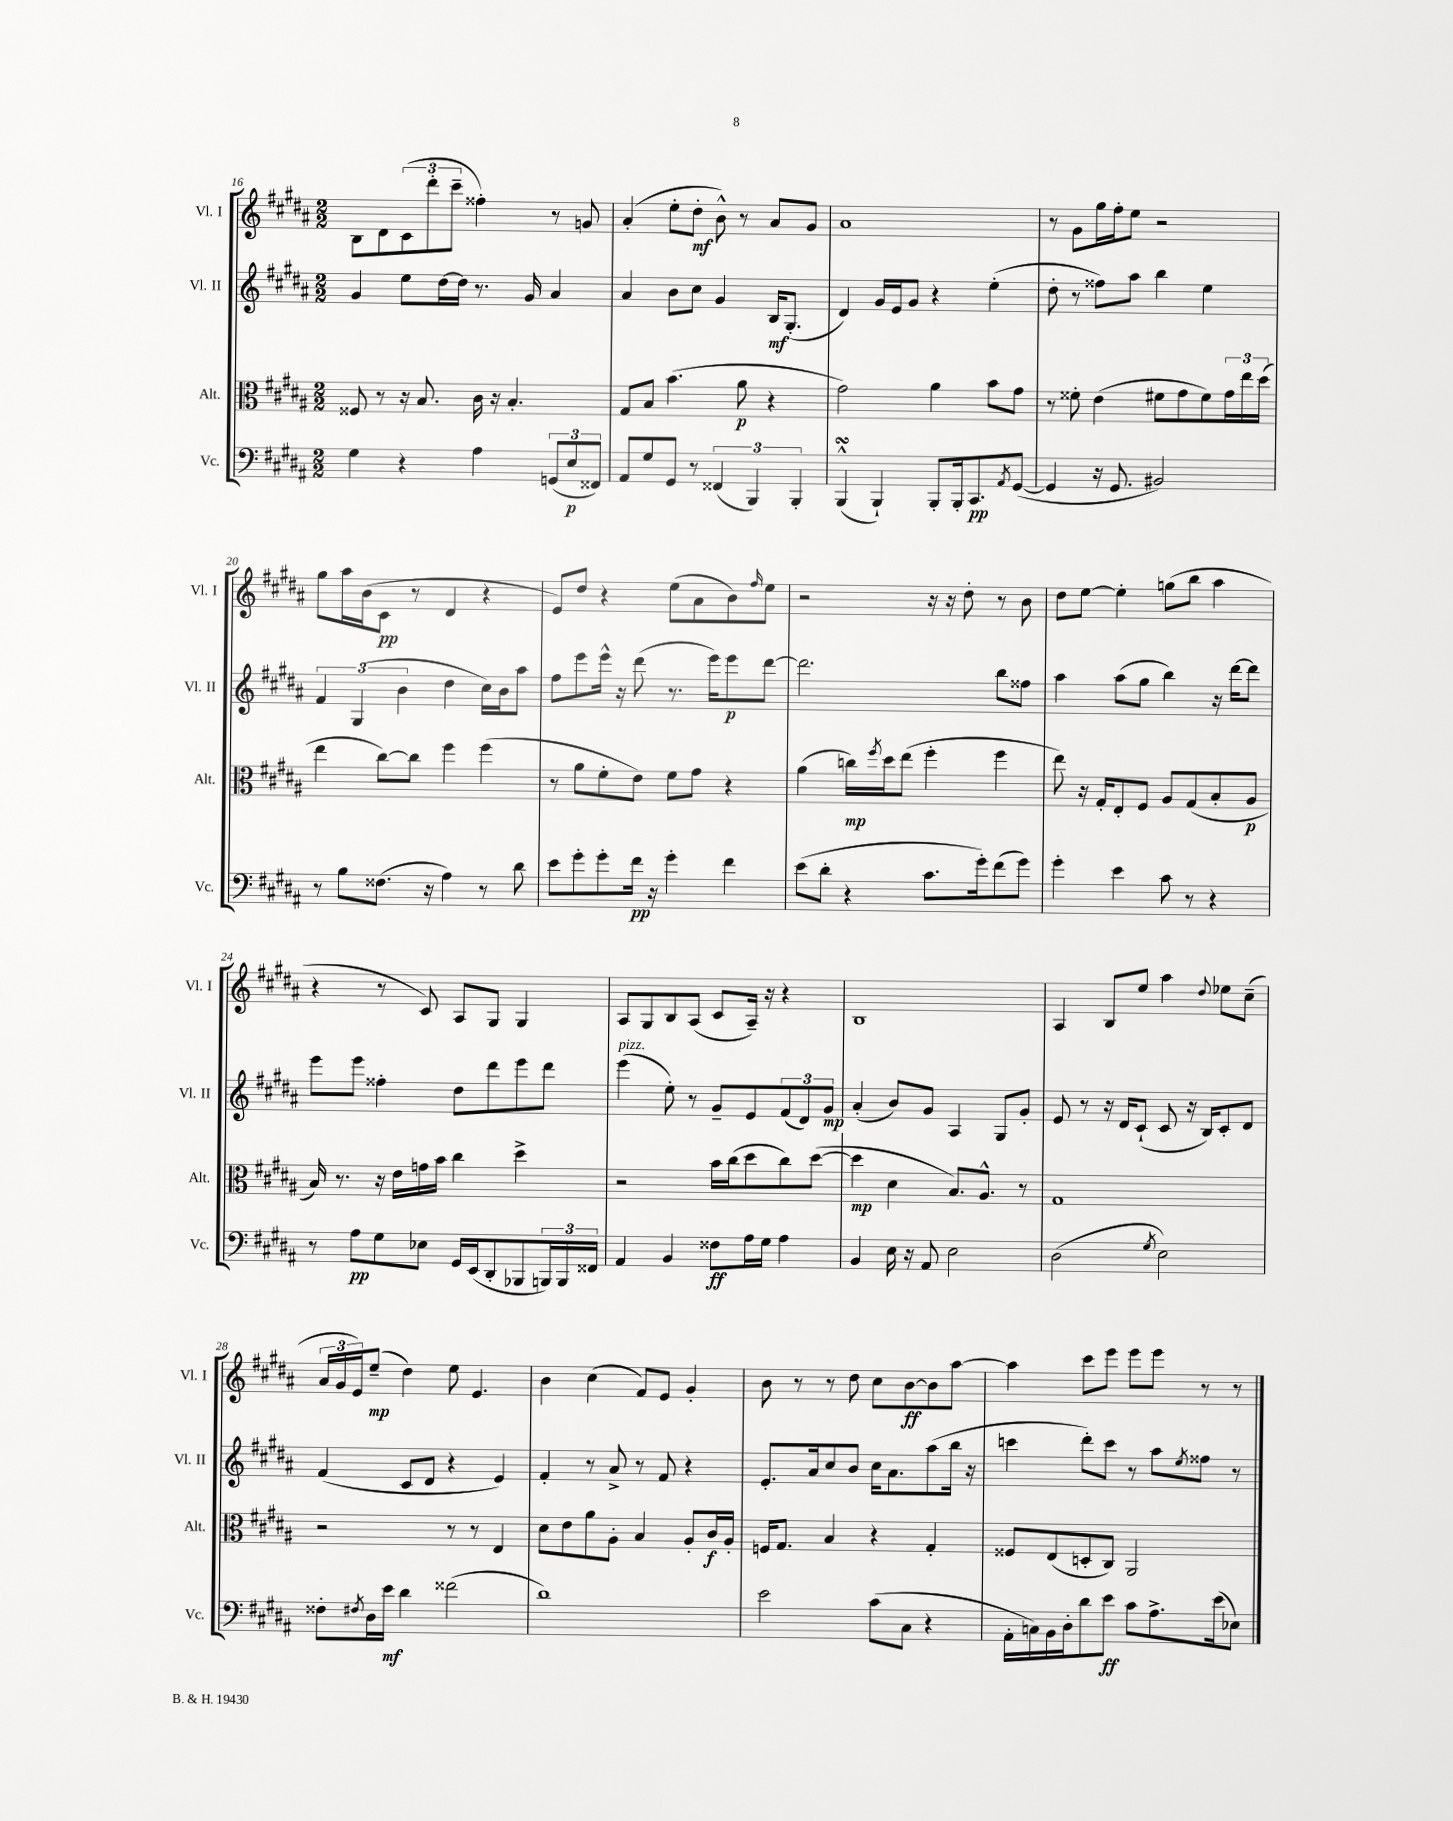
<<
\new StaffGroup <<
\new Staff = "s0" \with { instrumentName = "Vl. I" shortInstrumentName = "Vl. I" } {
    \clef treble \key b \major \numericTimeSignature \time 2/2
    b8 dis'8 \tuplet 3/2 { cis'8( dis'''8-. cis'''8-- } fisis''4-.) r8 g'8 |
    ais'4-.( e''8-. dis''8-.\mf b'8-^) r8 ais'8 gis'8 |
    ais'1 |
    r8 gis'8 gis''16 fis''16-. e''8 r2 |
    gis''8 ais''16 b'16( cis'8\pp r8 dis'4 r4 |
    e'8) dis''8 r4 e''8( ais'8 b'8) \grace { fis''16 } e''8 |
    r2 r16 r16 dis''8-. r8 b'8 |
    dis''8 e''8~ e''4-. g''8( b''8 ais''4 |
    r4 r8 cis'8) ais8 gis8 gis4 |
    ais8 gis8 b8 ais8( cis'8 ais16--) r16 r4 |
    b1 |
    ais4 b8 e''8 ais''4 \appoggiatura { dis''8 } ees''8 cis''8--( |
    \tuplet 3/2 { ais'16 gis'16 e'16) } e''8--\mp( dis''4) e''8 e'4. |
    b'4 cis''4( fis'8) e'8 gis'4-. |
    b'8 r8 r8 dis''8 cis''8 b'8~\ff b'8 ais''8~ |
    ais''4 cis'''8 e'''8 e'''8 e'''8 r8 r8 \bar "|." |
}
\new Staff = "s1" \with { instrumentName = "Vl. II" shortInstrumentName = "Vl. II" } {
    \clef treble \key b \major \numericTimeSignature \time 2/2
    gis'4 e''8 dis''16~ dis''16 r8. gis'16 ais'4 |
    ais'4 b'8 cis''8 gis'4 b16\mf gis8.-.( |
    dis'4) gis'16 e'16 gis'8 r4 e''4-.( |
    dis''8-. r8 fisis''8) ais''8 b''4 e''4 |
    \tuplet 3/2 { fis'4 gis4( b'4 } dis''4 cis''16) b'16 ais''8 |
    fis''8 e'''8 e'''16-^ r16 dis'''8( r8. e'''16) e'''8\p dis'''8~ |
    dis'''2. b''8 fisis''8 |
    ais''4 ais''8( gis''8 b''4) r16 dis'''16~ dis'''8 |
    e'''8 e'''8 fisis''4-. dis''8 dis'''8 e'''8 dis'''8 |
    e'''4^\markup { \italic "pizz." }( e''8-.) r8 gis'8-- e'8 \tuplet 3/2 { fis'8( dis'8) gis'8\mp } |
    ais'4-.( b'8) gis'8 ais4 gis8 gis'8-. |
    e'8 r8 r16 dis'16 cis'8-!( cis'8 r16 b16) cis'8-. dis'8 |
    fis'4( cis'8 dis'8 r4 e'4) |
    fis'4-. r8 ais'8-> r8 fis'8 r4 |
    e'8.-. ais'16 cis''8 b'8 cis''16 ais'8. ais''8( b''16 r16 |
    c'''4 dis'''8-.) c'''8 r8 ais''8 \acciaccatura { e''8 } fisis''8 r8 \bar "|." |
}
\new Staff = "s2" \with { instrumentName = "Alt." shortInstrumentName = "Alt." } {
    \clef alto \key b \major \numericTimeSignature \time 2/2
    fisis8 r8 r16 b8. cis'16 r16 b4.-. |
    gis8 b8 b'4.( ais'8\p r4 |
    gis'2) ais'4 b'8 gis'8 |
    r8 fisis'8-. e'4( fis'8 gis'8 fis'8) \tuplet 3/2 { gis'16 e''16 dis''16( } |
    e''4 cis''8~) cis''8 fis''4 fis''4( |
    r8 ais'8 fis'8-. e'8) fis'8 gis'8 r4 |
    ais'4( c''16\mp) \acciaccatura { fis''8 } dis''16 e''8( fis''4-. fis''4 |
    e''8) r16 gis16-. e8-. fis8 ais8 gis8( b8-. ais8\p |
    b16) r8. r16 e'16 g'16 b'16 cis''4 dis''4-> |
    r2 b'16 cis''16( dis''8 cis''8) dis''8~( |
    dis''4\mp dis'4 b8.) ais8.-^ r8 |
    gis1 |
    r2 r8 r8 e4 |
    dis'8 e'8 ais'8 ais8-. b4 ais8-. cis'16\f ais16-. |
    f16 gis8. b4 r4 gis4-. |
    fisis8 e8( d8-. cis8) ais,2 \bar "|." |
}
\new Staff = "s3" \with { instrumentName = "Vc." shortInstrumentName = "Vc." } {
    \clef bass \key b \major \numericTimeSignature \time 2/2
    gis4 r4 ais4 \tuplet 3/2 { g,8( e8\p fisis,8) } |
    ais,8 gis8 gis,8 r8 \tuplet 3/2 { fisis,4( b,,4) b,,4-. } |
    b,,4-^\turn( b,,4-!) b,,8-. b,,16-. cis,8.\pp \acciaccatura { ais,8 } gis,8~( |
    gis,4 r16 gis,8. bis,2) |
    r8 b8 fisis8.( r16 ais4) r8 dis'8 |
    e'8 gis'8-. gis'8-. fis'16\pp r16 gis'4-. fis'4 |
    e'8( dis'8-. r4 cis'8. gis'16-.) fis'8( gis'8) |
    gis'4-. e'4 cis'8 r8 r4 |
    r8 ais8\pp gis8 ees8 gis,16 e,16( dis,8-. bes,,8 \tuplet 3/2 { b,,16) b,,16 fisis,16 } |
    ais,4 b,4 fisis8\ff ais16 gis16 ais4 |
    b,4 e16 r16 ais,8 e2 |
    dis2( \acciaccatura { gis8 } e2) |
    fisis8-. \acciaccatura { fis8 } dis16 e'16\mf dis'4 fisis'2( |
    dis'1) |
    e'2 cis'8( cis8 r4 |
    ais,16-. c16) b,16 dis16-. dis'8 e'8\ff cis'8 ais8.-> e'16( ees8) \bar "|." |
}
>>
>>
\layout { \context { \Score currentBarNumber = #16 } }
